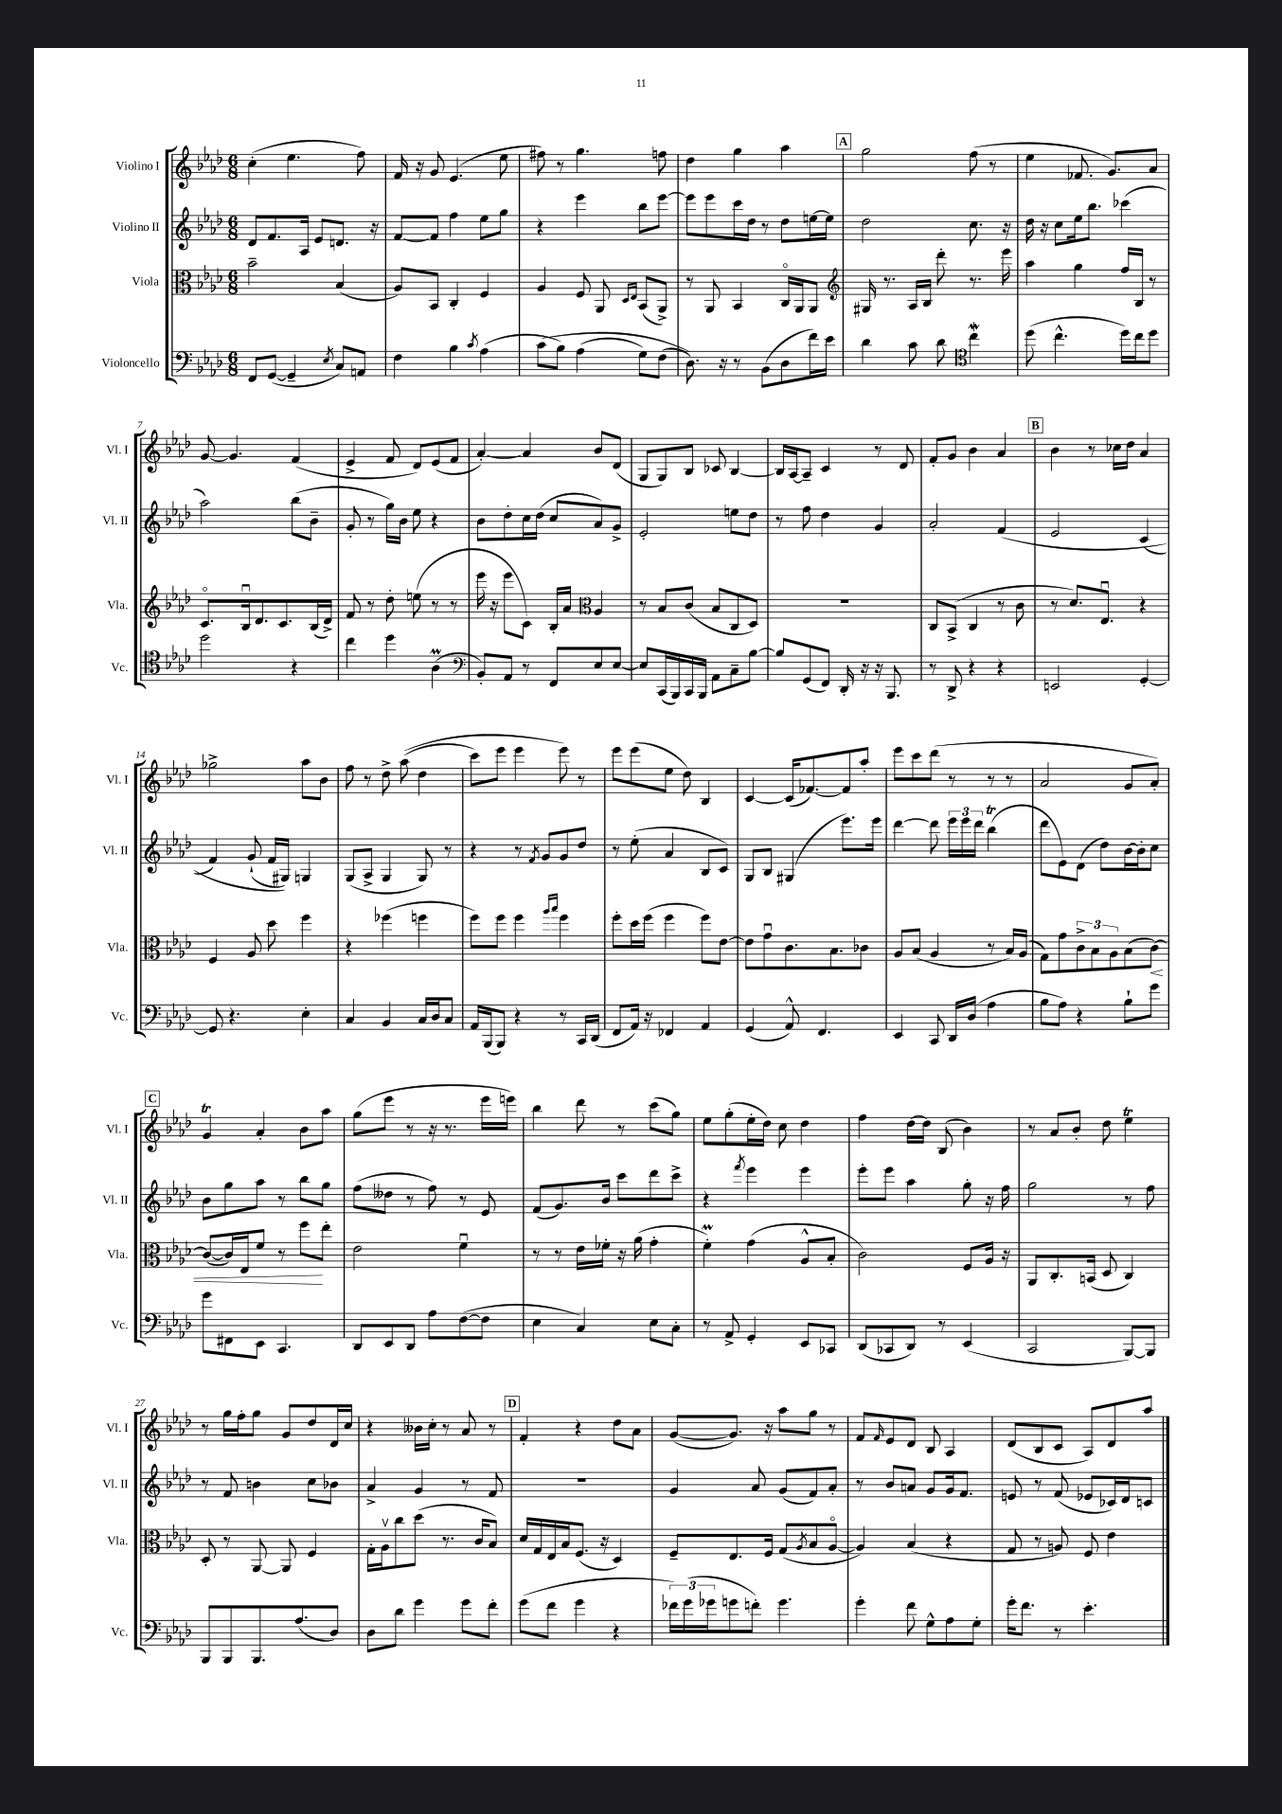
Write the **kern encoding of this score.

**kern	**kern	**kern	**kern
*staff4	*staff3	*staff2	*staff1
*clefF4	*clefC3	*clefG2	*clefG2
*k[b-e-a-d-]	*k[b-e-a-d-]	*k[b-e-a-d-]	*k[b-e-a-d-]
*M6/8	*M6/8	*M6/8	*M6/8
8FF	2b-~	8d-	(4cc'
([8GG	.	8.f	.
4GG~]	.	.	4.ee-
.	.	16A-	.
.	.	8e-	.
8qE-	.	.	.
8C)	(4B-	8.d	.
8AA	.	.	8ff)
.	.	16r	.
=	=	=	=
4F	8A-)	[8f	16f
.	.	.	16r
.	8BB-	8f]	8g
4B-	4C'	4ff	(4.e-
8qc	.	.	.
(4A-	4F	8ee-	.
.	.	8gg	8ee-
=	=	=	=
&(8c	4A-	4r	8ff#)
8B-)	.	.	8r
(4A-	8F	4eee-	4.gg
.	8AA-	.	.
.	16qqD-	.	.
.	16qqE-	.	.
8G)	(8BB-	8bb-	.
(8F	8AA-^)	[8eee-	8ff
=	=	=	=
8.D-)&)	8r	8eee-]	4dd-
.	8AA-	8eee-	.
16r	.	.	.
8r	4BB-	16ccc	4gg
.	.	16dd-	.
(8BB-	.	8r	.
8D-	16Co	8dd-	4aa-
.	16AA-	.	.
16f)	8AA-	[16ee	.
16e-	.	16ee]	.
=	=	=	=
*	*clefG2	*	*
4d-	16G#	2dd-	2gg
.	8.r	.	.
8c	16A-	.	.
.	16B-	.	.
8d-	8ddd-'	.	.
*clefC4	*	*	*
4cc	8.r	8.cc	(8ff
.	.	.	8r
.	16eee-	16r	.
=	=	=	=
(8dd-	4aa-	16dd-	4ee-
.	.	16r	.
4.cc^^	.	8cc	.
.	4gg	16ee-	8.f-
.	.	8.bb-	.
.	.	.	8.g)
16dd-)	16ff	(4ccc-	.
16cc	16B-	.	.
8dd-	8r	.	8a-
=	=	=	=
2dd-	8.co	2aa-)	[8g
.	.	.	4.g]
.	16B-u	.	.
.	8.d-	.	.
.	8.c	.	.
4r	.	(8bb-	(4f
.	(16B-	8b-~	.
.	16d-^)	.	.
=	=	=	=
4cc	8f	8g'	4e-^
.	8r	8r	.
4dd-	8dd-'	16gg)	8f
.	.	16b-	.
.	(8ee	8ee-	8d-)
(4A-	8r	4r	(8e-
.	8r	.	8f
=	=	=	=
*clefF4	*	*	*
8BB-')	16eee-	8b-	[4a-')
.	16r	.	.
8AA-	8eee-	8dd-'	.
8r	8c)	16cc	4a-]
.	.	(16dd-	.
8FF	16B-'	8cc	.
.	16a-	.	.
*	*clefC3	*	*
8E-	4A-	8a-)	8b-
[8E-	.	8g^	(8d-
=	=	=	=
8E-]	8r	2e-'	8G
(16CC	8B-	.	8G)
16BBB-)	.	.	.
16CC	(8c	.	8B-
16BBB-	.	.	.
8AA-	8B-	.	8c-
8C~	8C	8ee	[4B-
[8B-	8D-)	8dd-	.
=	=	=	=
8B-]	2.r	8r	16B-]
.	.	.	[16A-
(8GG	.	8ff	8A-~]
8FF)	.	4dd-	4c
16DD-'	.	.	.
16r	.	.	.
16r	.	4g	8r
8.BBB-	.	.	.
.	.	.	8d-
=	=	=	=
8r	8C	2a-'	8f'
8DD-^	(8BB-^	.	8g
4r	4C	.	4b-
4r	8r	&(4f	4a-
.	8c	.	.
=	=	=	=
2EE	8r	2e-	4b-
.	8.d-)	.	.
.	.	.	8r
.	8.E-u	.	.
.	.	.	16cc-
.	.	.	16dd-
[4GG'	4r	(4c	4a-
=	=	=	=
8GG]	4F	4f)	2gg-^
4.r	.	.	.
.	8A-	(8g`	.
.	8dd-	16f	.
.	.	16G#)&)	.
4E-'	4ff	4G	8aa-
.	.	.	8b-
=	=	=	=
4C	4r	(8G	8ff
.	.	8A-^	8r
4BB-	(4ff-	4G	8dd-^
.	.	.	&((8aa-
16C	4ff	8G)	4dd-
16D-	.	.	.
8C	.	8r	.
=	=	=	=
16AA-	8ff)	4r	8ccc)
(16BBB-	.	.	.
8BBB-)	8ff	.	8eee-
4r	4ff	8r	4eee-
.	.	8qf	.
.	.	8g	.
.	16qqaa-	.	.
.	16qqbb-	.	.
8r	4ff	8g	8eee-&)
16CC	.	8dd-	8r
(16DD-	.	.	.
=	=	=	=
8FF	8ff'	8r	8eee-
16AA-)	16dd-	(8ee-'	(8eee-
16r	(16ff	.	.
4FF-	4ff	4a-	8ee-
.	.	.	8dd-)
4AA-	8ff)	8B-	4B-
.	[8e-	8c)	.
=	=	=	=
(4GG	8e-]	8G	[4c
.	8gu	8B-	.
8AA-^^)	8.c	(4G#	(16c]
.	.	.	[8.f-)
4.FF	.	.	.
.	8.B-	.	.
.	.	8.eee-)	8f-]
.	8c-	.	8aa-'
.	.	16eee-	.
=	=	=	=
4EE-	8A-	[4ddd-	8eee-
.	(8B-	.	8ccc
8CC	4A-	8ddd-]	(8ddd-
16DD-	.	24eee-	8r
.	.	24eee-	.
(16D-	.	.	.
.	.	24ddd-	.
4A-	8r	(4bb-	8r
.	16B-)	.	8r
.	(16A-	.	.
=	=	=	=
8B-	8G)	8ddd-	2a-
8A-)	8g	8e-)	.
4r	12c^	(8d-	.
.	12B-	.	.
.	.	8dd-)	.
.	12A-	.	.
8B-`	(8B-	[16b-	8g
.	.	16b-']	.
8g	[8c)	8cc	8a-')
=	=	=	=
8g	(8c_	8b-	4g
8FF#	16c])	8gg	.
.	16E-	.	.
8EE-	8f	8aa-	4a-'
4.CC	8r	8r	.
.	8ff	8bb-	8b-
.	8ee-'	8gg	8aa-
=	=	=	=
8DD-	2e-	(8ff	(8gg
8EE-	.	8dd--	8eee-
8DD-	.	8r	8r
8A-	.	8ff)	16r
.	.	.	8.r
([8F	4fu	8r	.
8F]	.	8e-	16eee-
.	.	.	16eee)
=	=	=	=
4E-	8r	(8f	4bb-
.	8r	8.g)	.
4C)	16e-	.	8ddd-
.	16f-'	16b-	.
.	16r	8ccc	8r
.	(16a-	.	.
8E-	4g'	8ddd-	(8ccc
8C'	.	8ccc^	8gg)
=	=	=	=
8r	4f')	4r	8ee-
8AA-^	.	.	(8gg'
.	.	8qfff	.
4GG'	(4g	4eee-	16ee-'
.	.	.	16dd-)
.	.	.	8cc
8EE-	8A-^^	4eee-	4dd-
8CC-	8B-'	.	.
=	=	=	=
(8DD-	2c)	8eee-'	4ff
8CC-	.	8eee-	.
8DD-)	.	4aa-	[16dd-
.	.	.	16dd-]
8r	.	.	(8B-
(4EE-	8F	8gg'	4b-)
.	16A-	16r	.
.	16r	16ff	.
=	=	=	=
2CC	8AA-	2gg	8r
.	8.C'	.	8a-
.	.	.	8b-'
.	(16BB	.	.
.	8D-	.	8dd-
[8BBB-)	4C)	8r	4ee-
8BBB-]	.	8ff	.
=	=	=	=
8BBB-	8D-'	8r	8r
8BBB-	8r	8f	16gg
.	.	.	16ff'
8.BBB-	[8AA-	4b	8gg
.	8AA-]	.	8g
(8.A-	.	.	.
.	4F	8cc	8dd-
8D-)	.	8b-	16d-
.	.	.	16cc
=	=	=	=
8D-	16G'	4a-^	4r
.	16A-v	.	.
8d-	8cc	.	.
4g	(8dd-	4g	16b--
.	.	.	16cc'
.	8.r	.	8r
8g	.	8r	8a-
.	16c	.	.
8f'	8B-)	8f	8r
=	=	=	=
(8g	16d-	2.r	4f'
.	16G	.	.
8f	16E-	.	.
.	16B-	.	.
4g	(8.F	.	4r
.	16r	.	.
4r	4D-)	.	8dd-
.	.	.	8a-
=	=	=	=
24f-)	8F~	4g	([8g
(24g	.	.	.
24g-	.	.	.
8g	8.E-	.	8.g])
8f')	.	8a-	.
.	16F	.	16r
4.g	(8G	(8g	8aa-
.	8qA-	.	.
.	8B-	8f)	8gg
.	[8A-o	8a-'	8r
=	=	=	=
4g'	4A-])	8r	8f
.	.	.	16qqf
.	.	8b-	8e-
8f	(4B-	8a	8d-
8G^^	.	8g	8B-
8A-	4r	16g	4A-
.	.	8.f	.
8G'	.	.	.
=	=	=	=
16g'	8G	8e	(8d-
8.f	.	.	.
.	8r	8r	8B-
8r	8A)	(8f	8c
4.e-'	8F	8e-	8A-)
.	4e-	16c-)	8d-
.	.	16d-	.
.	.	8c	8aa-
==	==	==	==
*-	*-	*-	*-
